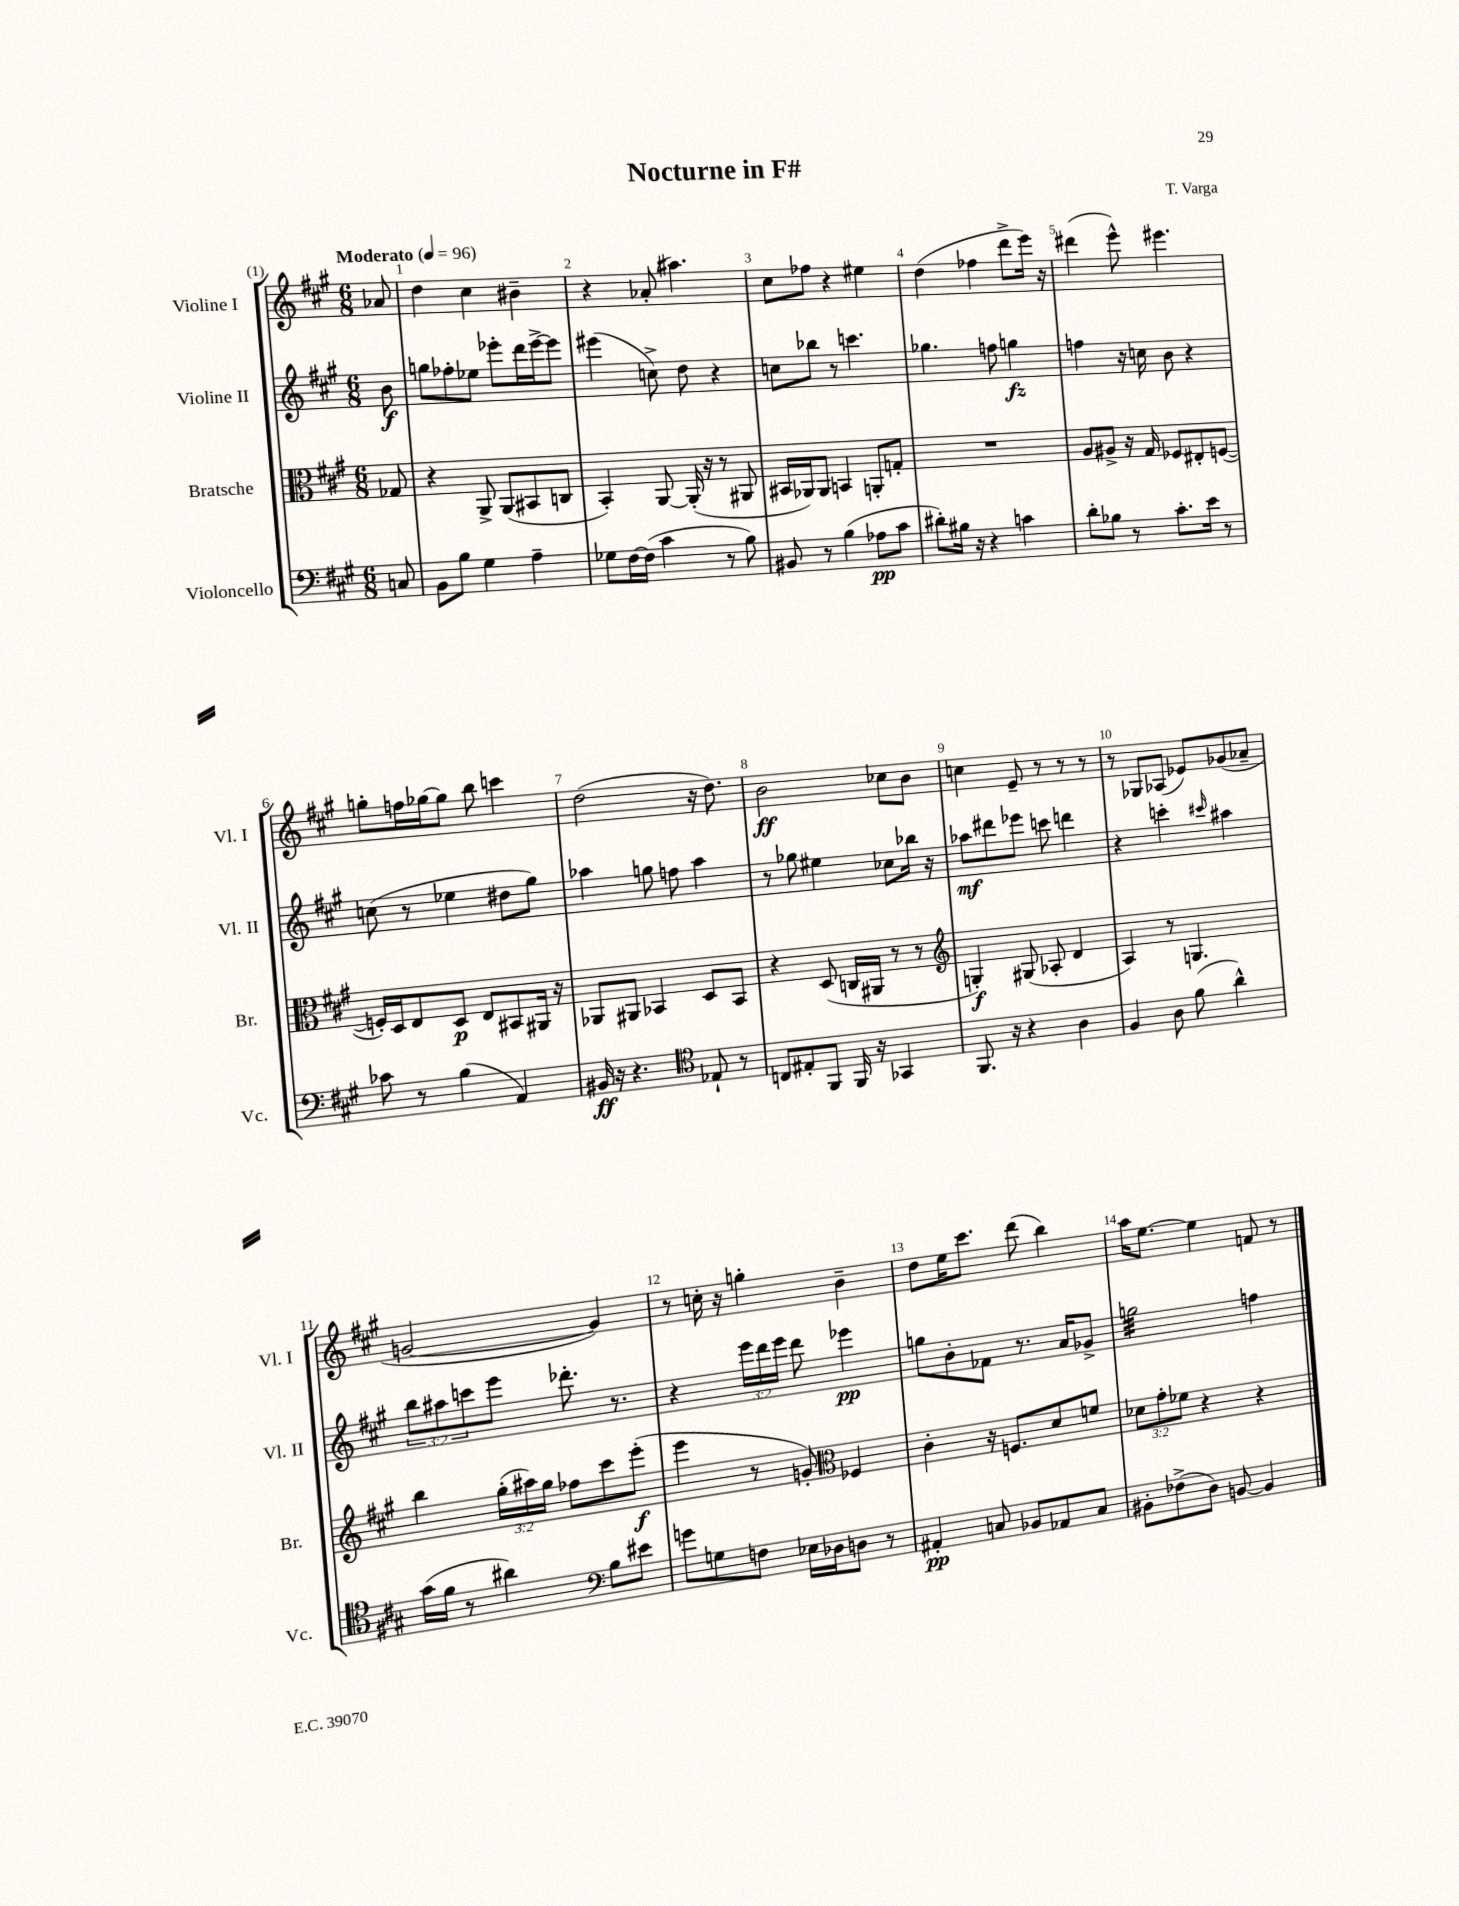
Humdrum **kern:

**kern	**dynam	**kern	**dynam	**kern	**dynam	**kern	**dynam
*part4	*part4	*part3	*part3	*part2	*part2	*part1	*part1
*staff4	*staff4	*staff3	*staff3	*staff2	*staff2	*staff1	*staff1
*I"Violoncello	*	*I"Bratsche	*	*I"Violine II	*	*I"Violine I	*
*I'Vc.	*	*I'Br.	*	*I'Vl. II	*	*I'Vl. I	*
*clefF4	*	*clefC3	*	*clefG2	*	*clefG2	*
*k[f#c#g#]	*	*k[f#c#g#]	*	*k[f#c#g#]	*	*k[f#c#g#]	*
*M6/8	*	*M6/8	*	*M6/8	*	*M6/8	*
*MM96	*	*MM96	*	*MM96	*	*MM96	*
=	=	=	=	=	=	=	=
!	!	!	!	!	!	!LO:TX:a:B:t=Moderato	!
8Cn/	.	8G-X/	.	8b\	f	8a-X/	.
=1	=1	=1	=1	=1	=1	=1	=1
8BB\L	.	4r	.	8ggn\L	.	4dd\	.
8B\J	.	.	.	8ff-X'\	.	.	.
4G#\	.	8AA^/	.	8ee-X\J	.	4cc#\	.
.	.	(8AA/L	.	8eee-X'\L	.	.	.
4A~\	.	8BB#X/	.	16ddd\L	.	4b#X~\	.
.	.	.	.	[16eee-^\J	.	.	.
.	.	8Cn/J	.	8eee-\J]	.	.	.
=2	=2	=2	=2	=2	=2	=2	=2
8G-X\L	.	4BB'/)	.	(4eee#X\	.	4r	.
[16F#\L	.	.	.	.	.	.	.
(16F#\JJ]	.	.	.	.	.	.	.
4c#\	.	[8AA/	.	8ccn^\)	.	(8a-X'/	.
.	.	(16AA'/]	.	8dd\	.	4.aa#X\)	.
.	.	16r	.	.	.	.	.
8r	.	8r	.	4r	.	.	.
8B\)	.	8AA#X/	.	.	.	.	.
=3	=3	=3	=3	=3	=3	=3	=3
8BB#X/	.	16BB#X/LL	.	8ccn\L	.	8cc#\L	.
.	.	16AA-X/J)	.	.	.	.	.
8r	.	8AA-/J	.	8bb-X\J	.	8ff-X\J	.
(4B\	.	4BBn/	.	8r	.	4r	.
.	.	.	.	4.cccn\	.	.	.
8A-X\L	pp	8AAn'/L	.	.	.	4ee#X\	.
8c#\J	.	8Gn'/J	.	.	.	.	.
=4	=4	=4	=4	=4	=4	=4	=4
8d#X'\L)	.	2.r	.	4.gg-X\	.	(4dd\	.
16B#X\Jk	.	.	.	.	.	.	.
16r	.	.	.	.	.	.	.
4r	.	.	.	.	.	4ff-X\	.
.	.	.	.	8ffn\	.	.	.
4cn\	.	.	.	4ggn\	fz	8ddd^\L	.
.	.	.	.	.	.	16eee\Jk)	.
.	.	.	.	.	.	16r	.
=5	=5	=5	=5	=5	=5	=5	=5
8d'\L	.	8A/L	.	4ffn\	.	(4ddd#X\	.
8B-X\J	.	8A#X^/J	.	.	.	.	.
8r	.	16r	.	16r	.	8eee^^\)	.
.	.	16G#/	.	16ccn\	.	.	.
8.c#'\L	.	8F-X/L	.	8b\	.	4.eee#X\	.
.	.	8E#X'/	.	4r	.	.	.
16e\Jk	.	.	.	.	.	.	.
8r	.	([8Fn/J	.	.	.	.	.
!!LO:LB:g=z
=6	=6	=6	=6	=6	=6	=6	=6
8c-X\	.	16Fn'/LL])	.	(8ccn\	.	8ggn'\L	.
.	.	16D/J	.	.	.	.	.
8r	.	8E/	.	8r	.	16ffn\L	.
.	.	.	.	.	.	[16gg-X\J	.
(4B\	.	8D/J	p	4ee-X\	.	8gg-\J]	.
.	.	8E/L	.	.	.	8bb\	.
4AA/)	.	8BB#X/	.	8dd#X\L	.	4cccn\	.
.	.	16AA#X/Jk	.	8gg#\J)	.	.	.
.	.	16r	.	.	.	.	.
=7	=7	=7	=7	=7	=7	=7	=7
16BB#X/	ff	8AA-X/L	.	4aa-X\	.	(2dd\	.
16r	.	.	.	.	.	.	.
4.r	.	8AA#X/J	.	.	.	.	.
.	.	4BB-X/	.	8ggn\	.	.	.
.	.	.	.	8ffn\	.	.	.
*clefC4	*	*	*	*	*	*	*
8E-X`/	.	8D/L	.	4aa-\	.	16r	.
.	.	.	.	.	.	8.dd\)	.
8r	.	8BB-/J	.	.	.	.	.
=8	=8	=8	=8	=8	=8	=8	=8
8Cn/L	.	4r	.	8r	.	2b\	ff
8E#X'/	.	.	.	8gg-X\	.	.	.
8FF#/J	.	(8D/	.	4ee#X\	.	.	.
16FF#/	.	16Cn/LL	.	.	.	.	.
16r	.	16AA#X/JJ	.	.	.	.	.
4GG-X/	.	8r	.	8cc-X\L	.	8cc-X\L	.
.	.	8r	.	16bb-X\Jk	.	8b\J	.
.	.	.	.	16r	.	.	.
=9	=9	=9	=9	=9	=9	=9	=9
*	*	*clefG2	*	*	*	*	*
8.FF#/	.	4Gn'/)	f	8aa-X\L	mf	4ccn\	.
.	.	.	.	8ddd#X\	.	.	.
16r	.	.	.	.	.	.	.
4r	.	(8G#X/	.	8eee-X\J	.	8e~/	.
.	.	8A-X'/	.	8cccn\	.	8r	.
4A\	.	4d/	.	4dddn\	.	8r	.
.	.	.	.	.	.	8r	.
=10	=10	=10	=10	=10	=10	=10	=10
4F#/	.	4A/)	.	4r	.	8r	.
.	.	.	.	.	.	8G-X/L	.
8A\	.	8r	.	4cccn'\	.	(8A-X/J	.
(8f#\	.	4.Gn/	.	.	.	8e-X/L)	.
.	.	.	.	16qqccc#X/	.	.	.
4a^^\)	.	.	.	4aa#X\	.	(8g-X/	.
.	.	.	.	.	.	8a-X~/J	.
!!LO:LB:g=z
=11	=11	=11	=11	=11	=11	=11	=11
(16g#\LL	.	4bb\	.	12bb\L	.	[2gn/	.
16f#\JJ	.	.	.	.	.	.	.
.	.	.	.	12aa#X\	.	.	.
8r	.	.	.	.	.	.	.
.	.	.	.	12cccn\	.	.	.
4a#X\)	.	(24gg#'\LL	.	8eee\J	.	.	.
.	.	24aa#X\)	.	.	.	.	.
.	.	24gg#\JJ	.	.	.	.	.
.	.	8ff-X\L	.	8.ddd-X'\	.	.	.
*clefF4	*	*	*	*	*	*	*
8B\L	.	8ccc#\	.	.	.	4g/])	.
.	.	.	.	8.r	.	.	.
8e#X\J	.	(8eee'\J	f	.	.	.	.
=12	=12	=12	=12	=12	=12	=12	=12
8gn\L	.	4eee\	.	4r	.	8r	.
8Gn\	.	.	.	.	.	16ccn'\	.
.	.	.	.	.	.	16r	.
8Fn\J	.	8r	.	24eee\LL	.	4ggn'\	.
.	.	.	.	24ddd\	.	.	.
.	.	.	.	24eee\JJ	.	.	.
16E-X\LL	.	8gn'/)	.	8ddd\	.	.	.
16D-X\J	.	.	.	.	.	.	.
*	*	*clefC3	*	*	*	*	*
8Dn\J	.	4F-X/	.	4eee-X\	pp	4b~\	.
8r	.	.	.	.	.	.	.
=13	=13	=13	=13	=13	=13	=13	=13
4AA#X'/	pp	4c#'\	.	8ggn\L	.	8dd\L	.
.	.	.	.	8b'\	.	16ee\K	.
.	.	.	.	.	.	8.ccc#\J	.
8Cn/	.	16r	.	8f-X\J	.	.	.
.	.	8.Fn/L	.	.	.	.	.
8BB-X/L	.	.	.	8.r	.	(8ddd\	.
8AA-X/	.	8d/	.	.	.	4bb\)	.
.	.	.	.	16a/KL	.	.	.
8C/J	.	8fn/J	.	8g-X^/J	.	.	.
=14	=14	=14	=14	=14	=14	=14	=14
*	*	*	*	*tremolo	*	*	*
8BB#X'\L	.	12d-X\L	.	32ggn\LLL	.	16aa\KL	.
.	.	.	.	32ggn\	.	.	.
.	.	.	.	32ggn\	.	[8.ee\J	.
.	.	12g#'\	.	.	.	.	.
.	.	.	.	32ggn\	.	.	.
(8F-X^\	.	.	.	32ggn\	.	.	.
.	.	.	.	32ggn\	.	.	.
.	.	12f-X\J	.	.	.	.	.
.	.	.	.	32ggn\	.	.	.
.	.	.	.	32ggn\	.	.	.
8D\J)	.	4r	.	32ggn\	.	4ee\]	.
.	.	.	.	32ggn\	.	.	.
.	.	.	.	32ggn\	.	.	.
.	.	.	.	32ggn\	.	.	.
[8BBn/	.	.	.	32ggn\	.	.	.
.	.	.	.	32ggn\	.	.	.
.	.	.	.	32ggn\	.	.	.
.	.	.	.	32ggn\JJJ	.	.	.
*	*	*	*	*Xtremolo	*	*	*
4BB/]	.	4r	.	4ffn\	.	8fn/	.
.	.	.	.	.	.	8r	.
==	==	==	==	==	==	==	==
*-	*-	*-	*-	*-	*-	*-	*-
